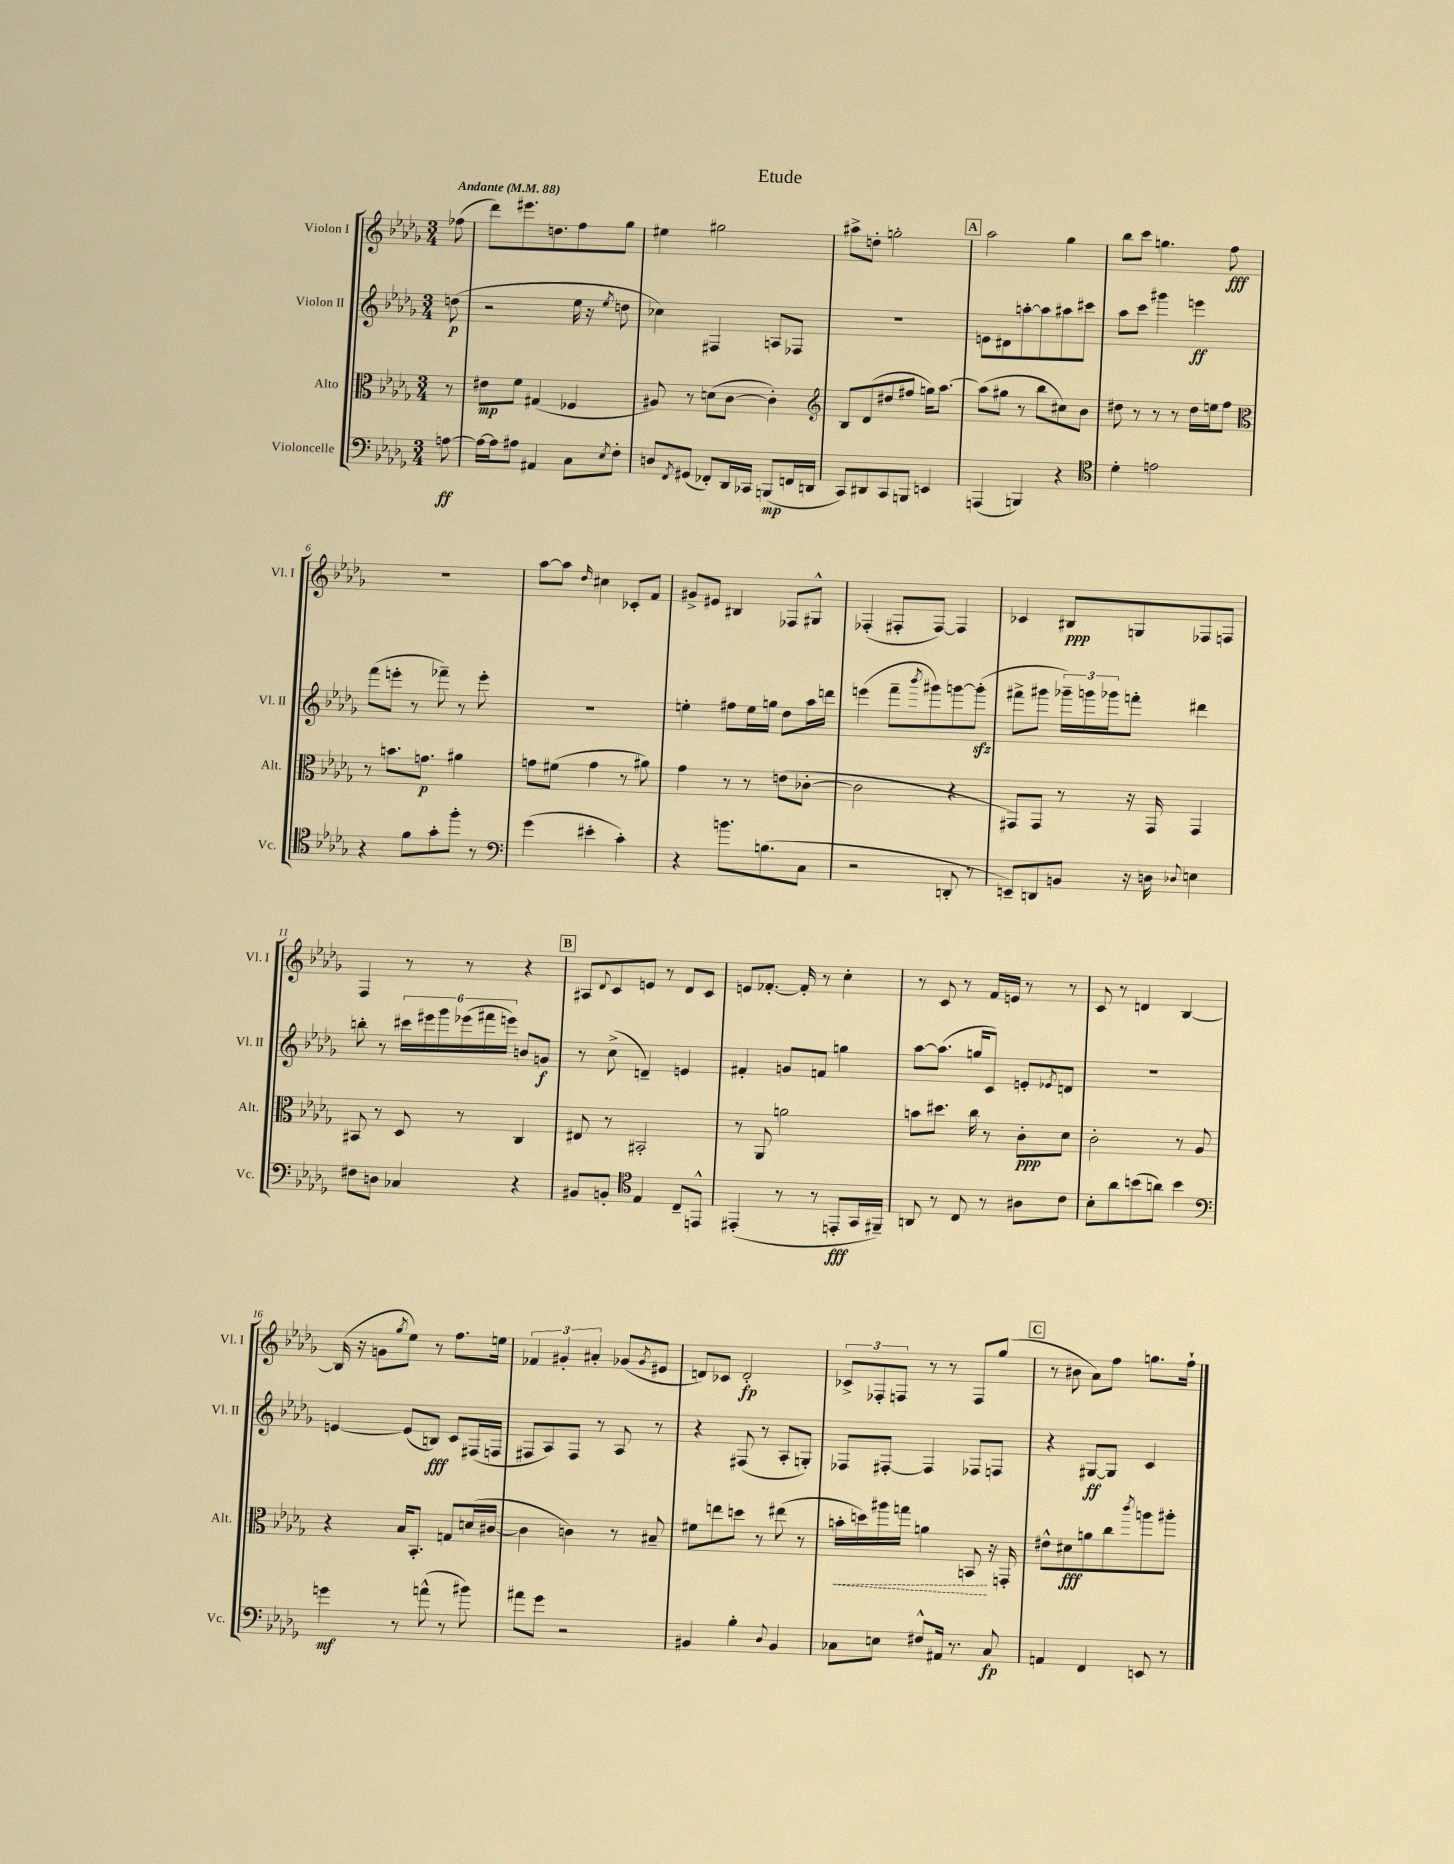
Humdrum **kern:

**kern	**kern	**kern	**kern
*staff4	*staff3	*staff2	*staff1
*clefF4	*clefC3	*clefG2	*clefG2
*k[b-e-a-d-g-]	*k[b-e-a-d-g-]	*k[b-e-a-d-g-]	*k[b-e-a-d-g-]
*M3/4	*M3/4	*M3/4	*M3/4
*MM88	*MM88	*MM88	*MM88
[8A	8r	(8dd	(8ff-
=	=	=	=
16A_	8e#	2r	8ddd-)
16A]	.	.	.
8A#	8f	.	8.eee#
4AA#	(4G#	.	.
.	.	.	8.dd
8C	4F-	16ee-	8ff
.	.	16r	.
8qE-	.	8qee-	.
8F'	.	8dd	8gg-
=	=	=	=
8D	8A#)	4cc-)	4ee#
8qFF	.	.	.
(8GG#	8r	.	.
8FF-')	(8d	4F#	2gg#
16DD-	[8c	.	.
16CC-	.	.	.
(8BBB	4c'])	8A	.
16FF	.	8F-	.
16DD	.	.	.
=	=	=	=
*	*clefG2	*	*
8CC)	8B-	2.r	8aa#^
8DD#	(8d-	.	8dd'
8CC	8dd#	.	2gg'
8BBB	8ff#	.	.
4EE	16gg)	.	.
.	[8.aa-	.	.
=	=	=	=
(4AAA	(8aa-]	8e	2aa-
.	8gg#	8d#	.
4BBB)	8r	[8aa'	.
.	8bb-	8aa]	.
4r	8cc#)	8aa#	4gg-
.	8b-	8ccc#	.
=	=	=	=
*clefC4	*	*	*
4d-'	8dd#	8aa-	8bb-
.	8r	8ccc	8ccc
2e	8r	4ggg#	4.gg
.	8r	.	.
.	16dd#	4eee	.
.	16ee	.	.
.	8ff	.	8ff
=	=	=	=
*	*clefC3	*	*
4r	8r	(8fff	2.r
.	8.b	8eee'	.
8f	.	8r	.
.	8.g	.	.
8g-'	.	8fff-~)	.
8ff'	4a#	8r	.
8r	.	8eee'	.
=	=	=	=
*clefF4	*	*	*
(4g-	8g	2.r	[8aa-
.	(8f#	.	8aa-]
.	.	.	16qqdd-
4e#'	4g	.	4cc#
4c')	8r	.	8c-'
.	8a#)	.	8f
=	=	=	=
4r	4g-	4ee'	8g#^
.	.	.	8e#
8.b	8r	8ff#	4B#
.	8r	16ee	.
(8.B	.	16gg	.
.	(8e	8dd-	8F-
8C	[8c-'	16aa-	8G#^^
.	.	16ddd	.
=	=	=	=
2r	2c-]	(4eee	(4F-'
.	.	8fff~	8F#'
.	.	8qbbb-	.
.	.	8ggg#)	[8F#)
8DD'	4r	[8ggg	4F#]
8r	.	(8ggg']	.
=	=	=	=
8EE~)	8GG#)	8fff#^	4c-
8DD	8GG#	8ggg#	.
8BB	8r	24ggg-~)	8B#
.	.	24ggg	.
.	.	24ggg-	.
16r	16r	8fff'	8G
16D	16GG#	.	.
8qqD-	.	.	.
4E	4GG#	4ddd#	8F-
.	.	.	8F
=	=	=	=
8F#	8BB#	8bb'	4F
8D	8r	8r	.
4C-	8D-	24ccc#	8r
.	.	24eee#	.
.	.	24ggg-	.
.	8r	(24eee-	8r
.	.	24fff#	.
.	.	24eee)	.
4r	4C	8b	4r
.	.	8g	.
=	=	=	=
8BB#	8E#	8r	8A#
.	.	.	8qqd-
8BB'	8r	(8cc^	8c
*clefC4	*	*	*
4E-	2BB#'	4d~)	8e
.	.	.	8r
8C~	.	4e	8d-
8EE^^	.	.	8c
=	=	=	=
(4EE#'	8r	4f#'	8e
.	8AA-	.	[8.f-'
8r	2a	8g	.
.	.	.	16f-']
8r	.	8f	8r
8EE'	.	4gg	4cc'
16GG-	.	.	.
16FF#~)	.	.	.
=	=	=	=
8AA	8b	[8aa-	8r
8r	8.dd#	(8.aa-]	8c
8C	.	.	8r
.	16cc	16gg	.
8r	8r	8c)	16f
.	.	.	16e
8A#	8c'	8e'	8r
.	.	8qe-	.
8c	8d-	8d	8r
=	=	=	=
8B-'	2c'	2.r	8c
8a-	.	.	8r
(8b	.	.	4d
8a)	.	.	.
4b	8r	.	[4B-
.	8A-	.	.
=	=	=	=
*clefF4	*	*	*
4g	4r	[4e	(16B-]
.	.	.	16r
.	.	.	8g
.	.	.	8qgg-
8r	16B-	(8e]	8ee-)
.	8.BB-'	.	.
(8a^^	.	8B)	8r
8r	8G	8c	8.ff
8b#)	(16d	(16F#	.
.	[16c#	16F	16ee
=	=	=	=
8a#	4c#]	8F#	6f-
8g-	.	8A-)	.
.	.	.	6g#'
2r	4c)	8F#	.
.	.	.	6a#'
.	.	8r	.
.	8r	8A-	(8g-
.	.	.	8qg-
.	8B#~	8r	8e#
=	=	=	=
4BB#	8f#	4r	8d)
.	8ee	.	8c-
4B-'	8dd	(8F#	2d'
.	8r	8r	.
8qqD-	.	.	.
4BB#	(8ee#	8A-'	.
.	8r	8G')	.
=	=	=	=
8C-	16b'	8F-	12c-^
.	16dd)	.	.
.	.	.	12F-'
8E	16aa#	[8F#'	.
.	.	.	12F
.	16gg	.	.
8F#^^	4a	4F#]	8r
16AA#	.	.	8r
8.r	.	.	.
.	8BB	8F-	8F
8C-	16r	8F	(8gg-
.	16GG'	.	.
=	=	=	=
4AA	8e#^^	4r	8r
.	8d#	.	8b#
4FF	8a	[8G#	8a-)
.	8cc	8G#]	8ff
.	8qccc	.	.
8EE	8aa	4c	8.gg
8r	8aa#'	.	.
.	.	.	16ff`
==	==	==	==
*-	*-	*-	*-
